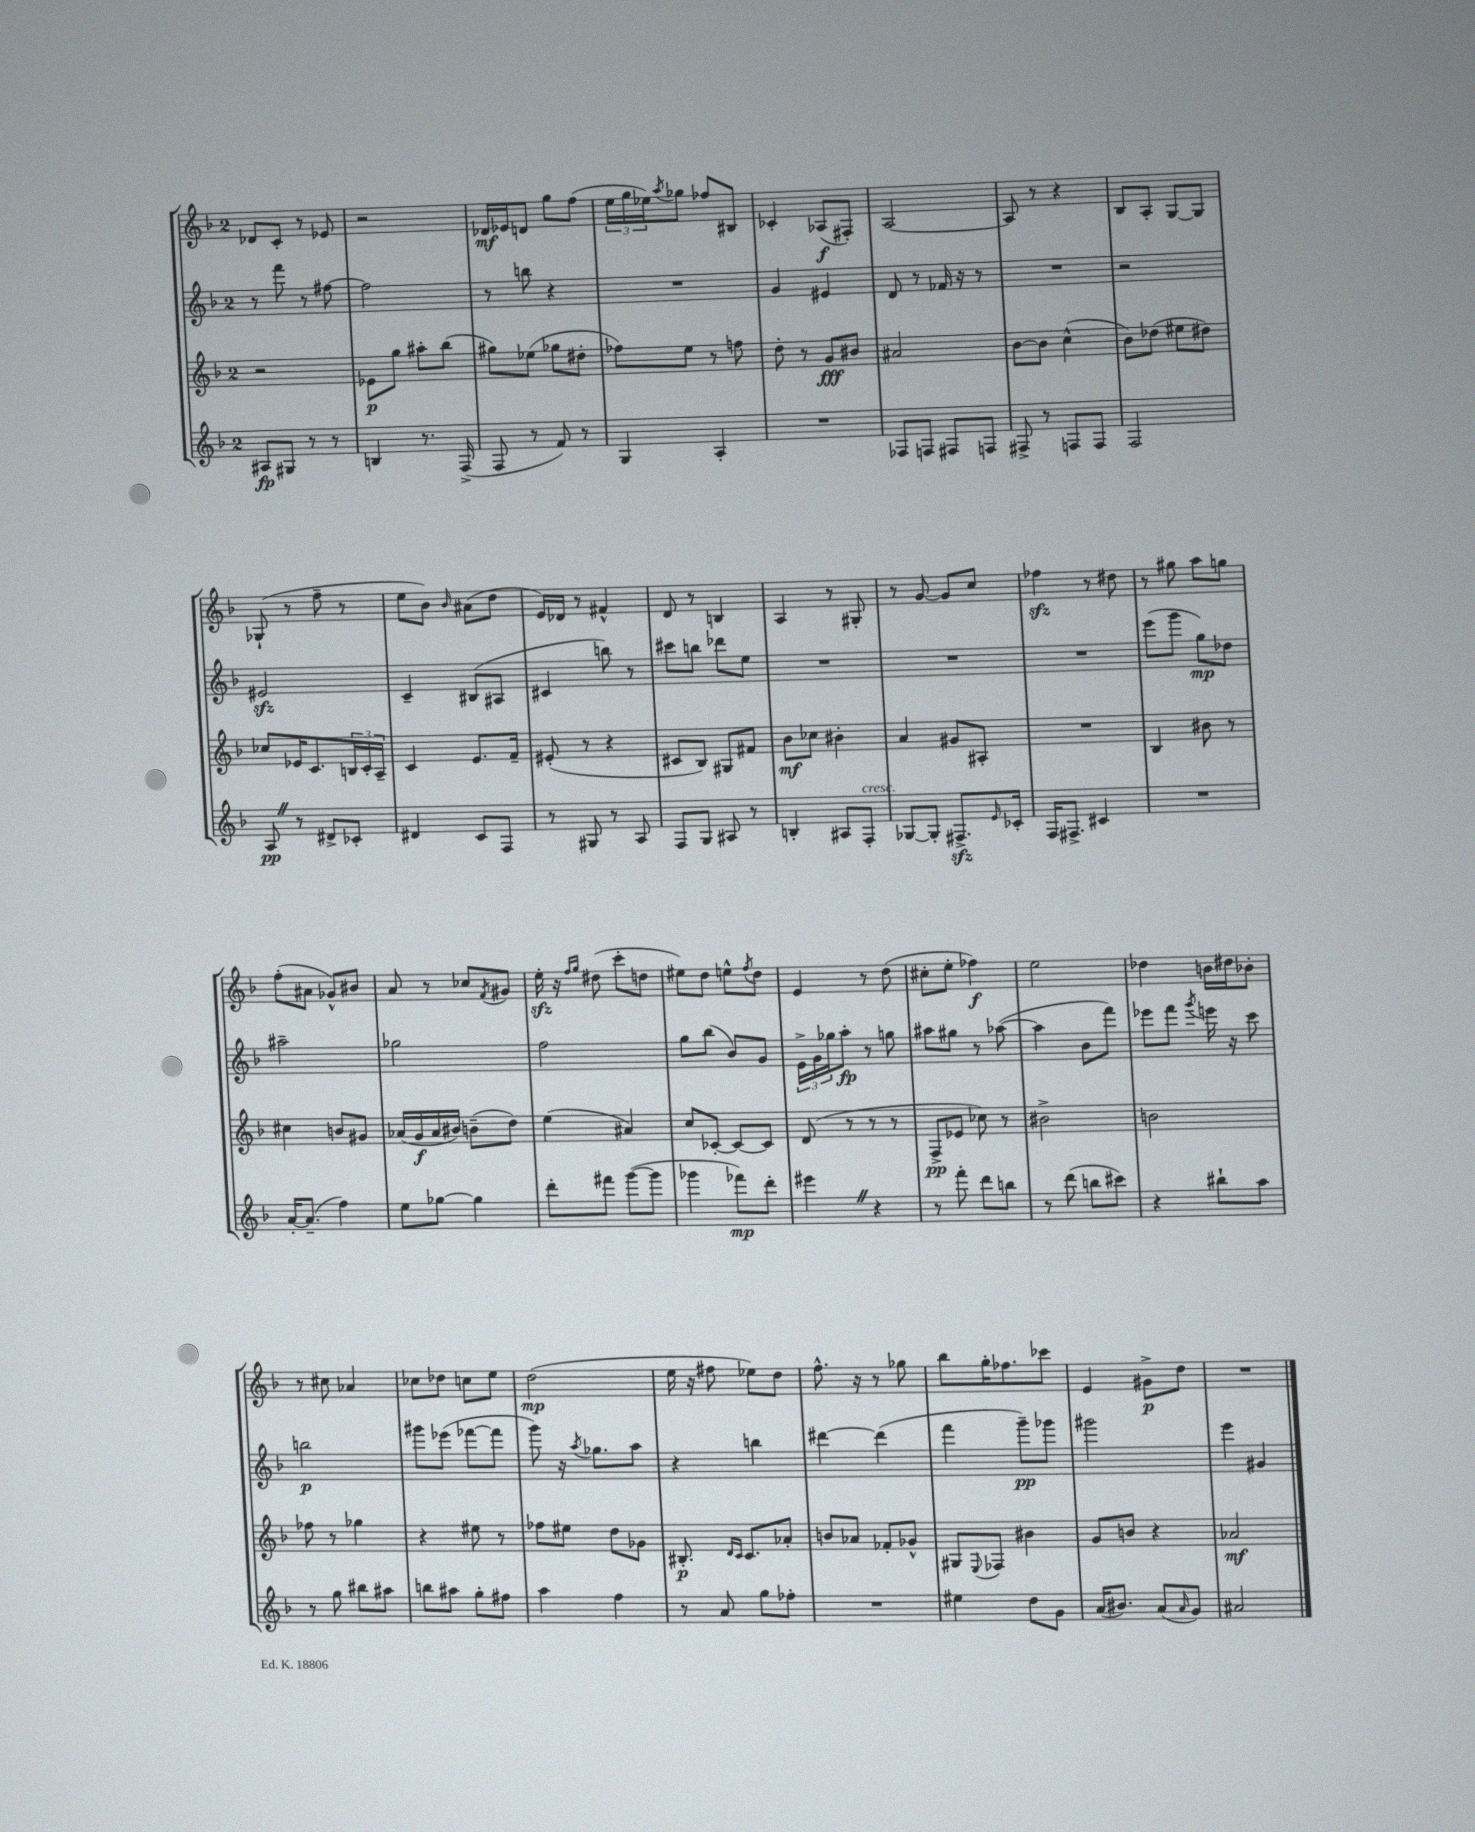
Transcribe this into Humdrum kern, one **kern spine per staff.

**kern	**kern	**kern	**kern
*staff4	*staff3	*staff2	*staff1
*clefG2	*clefG2	*clefG2	*clefG2
*k[b-]	*k[b-]	*k[b-]	*k[b-]
*M2/4	*M2/4	*M2/4	*M2/4
8A#	2r	8r	8d-
8G#	.	8fff	8c'
8r	.	8r	8r
8r	.	[8ff#	8e-
=	=	=	=
4B	8e-	2ff#]	2r
.	8gg	.	.
8.r	8aa#'	.	.
.	(8bb-	.	.
(16F^	.	.	.
=	=	=	=
8F	8gg#)	8r	16d-
.	.	.	16e-
8r	(8ee-	8bb	8d
8f)	8gg-	4r	8gg
8r	8dd#'	.	(8ff
=	=	=	=
4G	8ff-)	2r	24ee
.	.	.	24gg
.	.	.	24ee-)
.	.	.	8qaa
.	8ee	.	8gg-
4A'	8r	.	8ff-
.	8ff	.	8B#
=	=	=	=
2r	8dd'	4g	4c-'
.	8r	.	.
.	8g	4e#	(8A-
.	8b#	.	8F#')
=	=	=	=
8F-	2a#	8d	[2A
8F	.	8r	.
8F#	.	16f-	.
.	.	16r	.
8F	.	8r	.
=	=	=	=
8F#^	[8b-	2r	8A]
8r	8b-]	.	8r
8F	(4cc^^	.	4r
8F	.	.	.
=	=	=	=
2F	8b-)	2r	8B-
.	(8dd-	.	8A'
.	8ee#	.	[8G
.	8dd#)	.	8G]
=	=	=	=
8A	8cc-	2e#	(8G-`
8r	16e-	.	8r
.	8.c	.	.
8d#^	.	.	8ff~
8c-'	24B	.	8r
.	24c'	.	.
.	24A~	.	.
=	=	=	=
4d#	4c	4c~	8ee
.	.	.	8b-)
.	.	.	16qqb-
8c	8.e	(8B#	(8a#
8F	.	8A#	8dd
.	16f~	.	.
=	=	=	=
8r	(8e#'	4c#	16e)
.	.	.	16d-
8G#	8r	.	8r
8r	4r	8bb)	4f#^^
8A	.	8r	.
=	=	=	=
8F	8c#	8ccc#	8d
8G	8B-)	8bb	8r
8A#	8G#	8ddd-	4B
8r	8f#	8ee	.
=	=	=	=
4B'	8b-	2r	4A
.	8cc-	.	.
8A#	4b#'	.	8r
8F'	.	.	8G#'
=	=	=	=
[8G-	4a	2r	8r
8G-']	.	.	[8g
8.F#^	8g#	.	8g]
.	8A#'	.	8cc
16qqe	.	.	.
16c-'	.	.	.
=	=	=	=
16F	2r	2r	4ff-
8.F#^	.	.	.
4c#	.	.	8r
.	.	.	8dd#
=	=	=	=
2r	4B-	(8eee	8r
.	.	8ggg	8gg#
.	8b#	8gg)	8aa
.	8r	8dd-	8gg
=	=	=	=
[16a'	4cc#	2aa#~	(8ff'
(8.a~]	.	.	.
.	.	.	8a#
4ff)	8b	.	8g-^^)
.	8g#	.	8b#
=	=	=	=
8ee	(16a-	2gg-	8a
.	16g	.	.
[8gg-	16a-	.	8r
.	16b#)	.	.
4gg-]	(8b~	.	8cc-
.	.	.	8qf
.	8dd)	.	8g#
=	=	=	=
8ddd'	(4ee	2ff	16ee'
.	.	.	16r
.	.	.	16qqff
.	.	.	16qqgg
8fff#	.	.	(8dd#
([8ggg	4a#)	.	8ccc'
8ggg]	.	.	8dd
=	=	=	=
4ggg-	8cc	8gg	8ee#)
.	[8c-'	(8bb-	8dd
8fff-)	8c-_	8b-)	8ee^^
.	.	.	8qff
8ddd'	8c-]	8g	8dd
=	=	=	=
4eee#	(8d	24e^	4e
.	.	24g	.
.	.	24gg-	.
.	8r	8aa'	.
4r	8r	8r	8r
.	8r	8gg	(8dd
=	=	=	=
8r	8F^	8aa#	8cc#'
8fff'	8e-	8gg#	8ee'
8ddd	8cc-)	8r	4ff-)
8bb	8r	([8aa-	.
=	=	=	=
8r	2b#^	4aa-]	2ee
(8ddd	.	.	.
8bb	.	8b-	.
8ccc#)	.	8fff)	.
=	=	=	=
4r	2b	8eee-	4dd-
.	.	8fff	.
.	.	8qggg	.
8bb#`	.	16eee	16b
.	.	16r	16dd#
8aa	.	8ccc	8b-'
=	=	=	=
8r	8ff-	2bb	8r
8gg	8r	.	8cc#
8bb#	4gg-	.	4a-
8aa#	.	.	.
=	=	=	=
8bb	4r	8ggg#	8cc-
8aa#	.	(8eee-	8dd-
8gg'	8ee#	[8fff-	8cc
8ff#	8r	8fff-]	8ee
=	=	=	=
4aa	8ff-	8ggg)	(2dd
.	8ee#	16r	.
.	.	8qaa	.
.	.	8.gg-	.
4ff	8dd	.	.
.	8g-	8aa	.
=	=	=	=
8r	8.B#'	4r	16ee
.	.	.	16r
8a	.	.	8ff#
.	16qqd	.	.
.	16qqc	.	.
.	8.c	.	.
8gg	.	4bb	8ee-)
8ff-'	8a-'	.	8dd
=	=	=	=
2r	8b	[4ddd#	8.ff^^
.	8a-	.	.
.	.	.	16r
.	8f-'	(4ddd#]	8r
.	8g-^^	.	8gg-
=	=	=	=
4ee#	8G#	4fff	8bb-
.	8qqE	.	.
.	8F-	.	16gg'
.	.	.	8.ff-
8dd	4b#	8ggg~)	.
8g	.	8ggg-	8ccc-
=	=	=	=
(16a	8g	2ggg#	4e
8.b#)	.	.	.
.	8b	.	.
(8a	4r	.	8g#^
16qqa	.	.	.
8g)	.	.	8dd
=	=	=	=
2a#	2a-	4eee	2r
.	.	4g#	.
==	==	==	==
*-	*-	*-	*-
